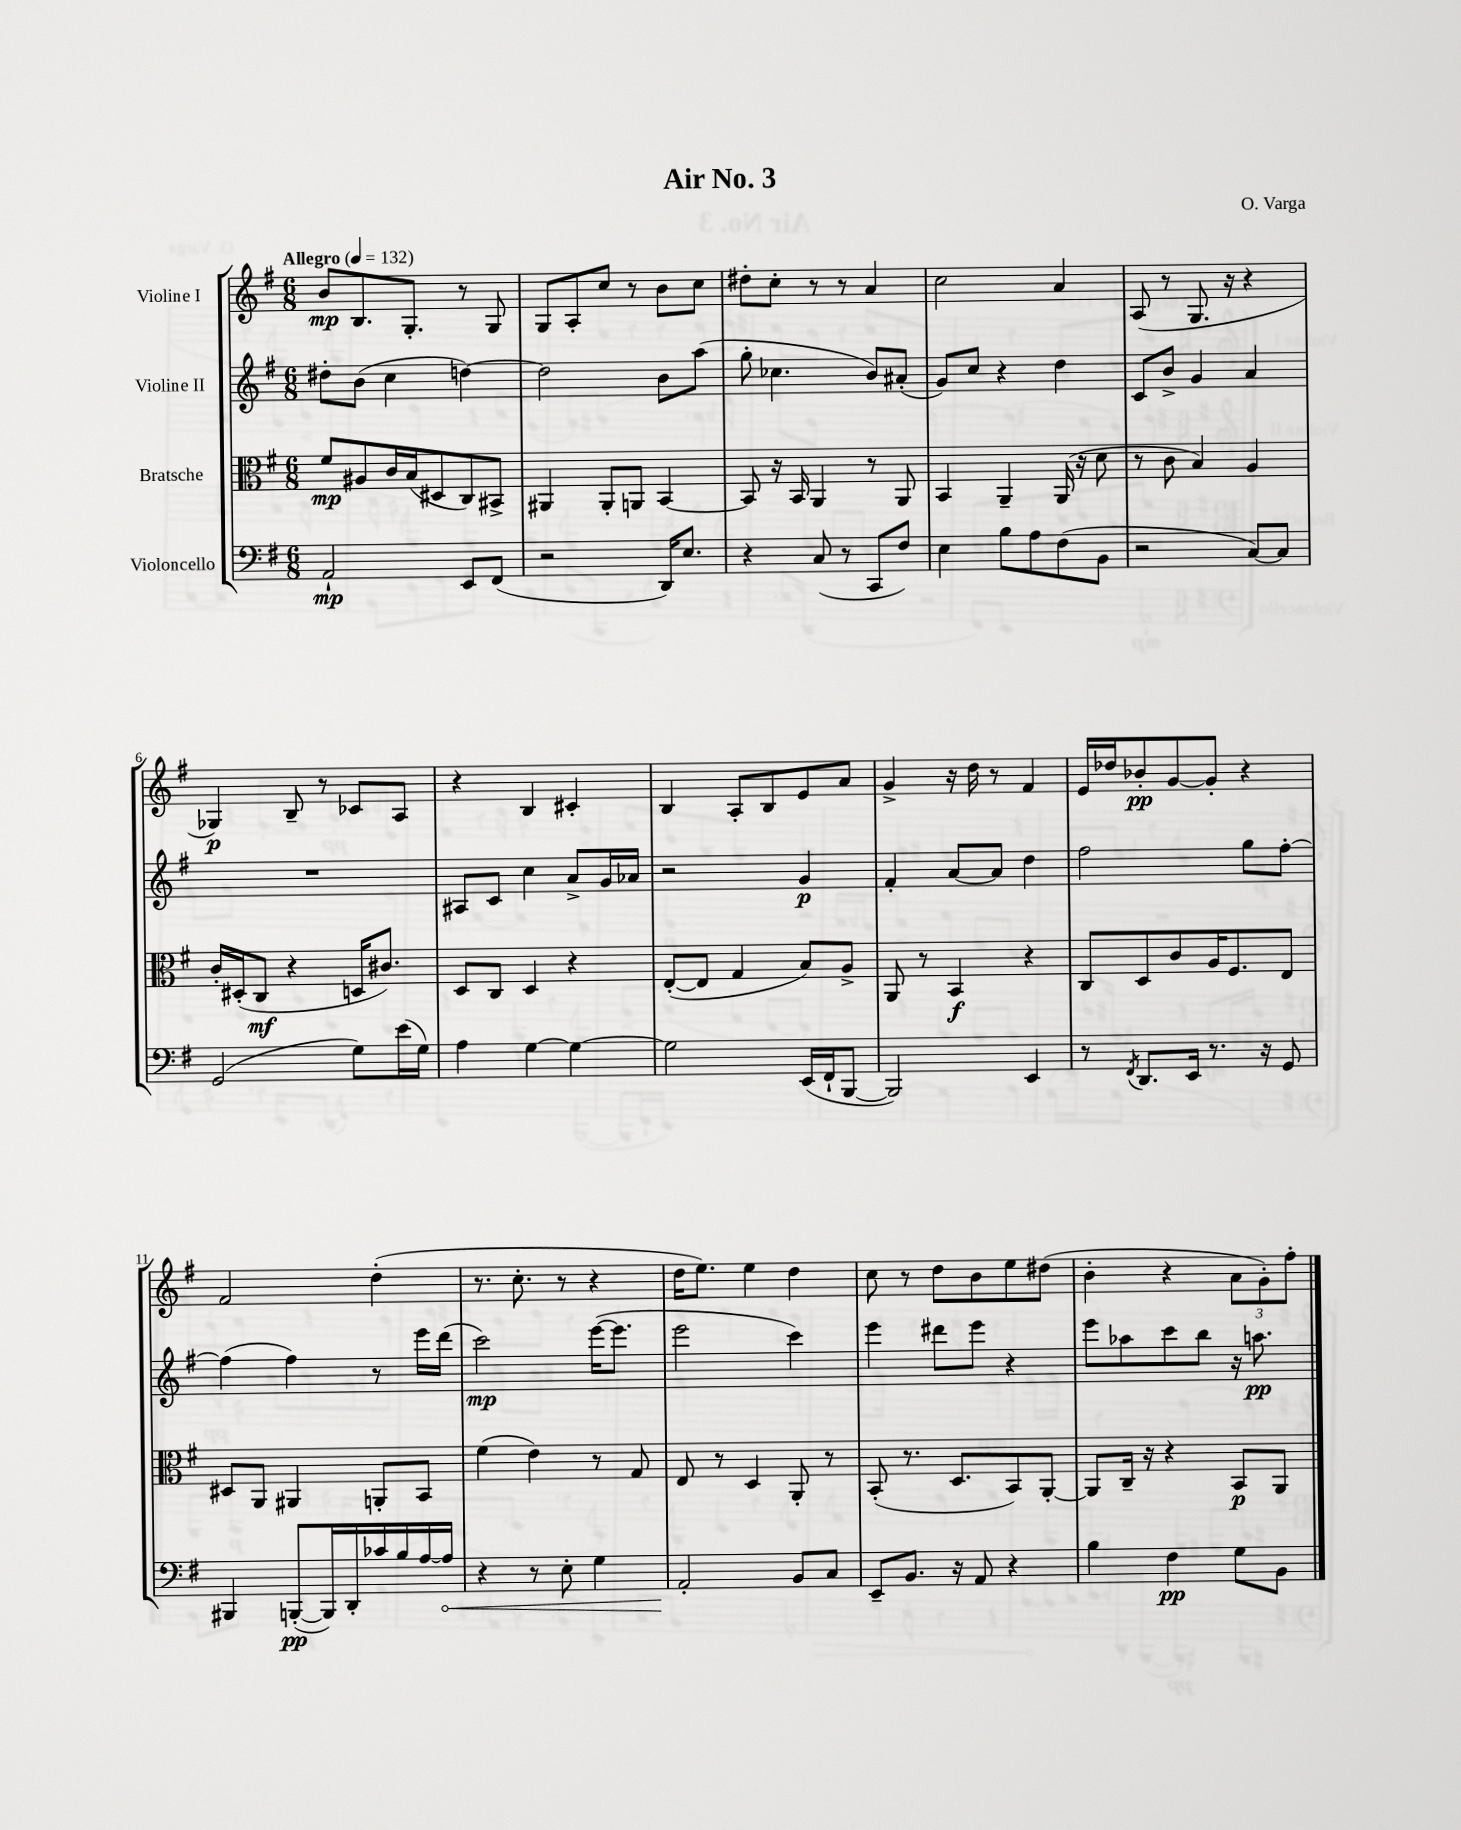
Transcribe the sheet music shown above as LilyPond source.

\header { title = "Air No. 3" composer = "O. Varga" }
<<
\new StaffGroup <<
\new Staff = "s0" \with { instrumentName = "Violine I" } {
    \clef treble \key g \major \numericTimeSignature \time 6/8 \tempo "Allegro" 4 = 132
    \autoBeamOff b'8[\mp b8. g8.]-. r8 g8 |
    g8[ a8-. c''8] r8 b'8[ c''8] |
    dis''8[-. c''8]-. r8 r8 a'4 |
    c''2 a'4 |
    a8( r8 g8. r16 r4 |
    ges4\p) b8-- r8 ces'8[ a8] |
    r4 b4 cis'4-. |
    b4 a8[-. b8 e'8 a'8] |
    g'4-> r16 d''16 r8 fis'4 |
    e'16[ des''16 bes'8-.\pp g'8~ g'8]-. r4 |
    fis'2 d''4-.( |
    r8. c''8.-. r8 r4 |
    d''16[ e''8.]) e''4 d''4 |
    c''8 r8 d''8[ b'8 e''8 dis''8]( |
    b'4-. r4 \tuplet 3/2 { a'8[ g'8-.) fis''8]-. } \bar "|." |
}
\new Staff = "s1" \with { instrumentName = "Violine II" } {
    \clef treble \key g \major \numericTimeSignature \time 6/8
    \autoBeamOff dis''8[-. b'8]( c''4 d''4~) |
    d''2 b'8[ a''8]( |
    g''8-. ces''4. b'8[) ais'8]-.( |
    g'8[) c''8] r4 d''4 |
    c'8[ b'8]-> g'4 a'4 |
    R2. |
    ais8[ c'8] c''4 a'8[-> g'16 aes'16] |
    r2 g'4\p |
    fis'4-. a'8[~ a'8] d''4 |
    fis''2 g''8[ fis''8]~-. |
    fis''4( fis''4) r8 e'''16[ d'''16]( |
    c'''2\mp) e'''16[~( e'''8.] |
    e'''2 c'''4) |
    e'''4 dis'''8[ e'''8] r4 |
    e'''8[ aes''8 c'''8 b''8] r16 a''8.\pp \bar "|." |
}
\new Staff = "s2" \with { instrumentName = "Bratsche" } {
    \clef alto \key g \major \numericTimeSignature \time 6/8
    \autoBeamOff fis'8[\mp ais8 c'16 b16( dis8 c8) bis,8]-> |
    ais,4 ais,8[-. a,8] b,4~ |
    b,8 r16 b,16 a,4 r8 a,8 |
    b,4 a,4-- a,16( r16 d'8 |
    r8 c'8 b4) a4 |
    c'16[-. dis16-.( c8]\mf r4 d16[ cis'8.]) |
    d8[ c8] d4 r4 |
    e8[~-.( e8] g4 b8[) a8]-> |
    a,8 r8 b,4\f r4 |
    c8[ d8 c'8 a16 fis8. e8] |
    dis8[ a,8] ais,4 a,8[-. b,8] |
    fis'4( e'4) r8 g8 |
    e8 r8 d4 a,8-. r8 |
    b,8-.( r8. d8.[ b,8) a,8]~-. |
    a,8[ c16]-- r16 r4 b,8[\p a,8] \bar "|." |
}
\new Staff = "s3" \with { instrumentName = "Violoncello" } {
    \clef bass \key g \major \numericTimeSignature \time 6/8
    \autoBeamOff a,2-!\mp e,8[ fis,8]( |
    r2 d,16[) e8.] |
    r4 c8( r8 c,8[ fis8]) |
    e4 b8[ a8 fis8( b,8] |
    r2 c8[~) c8] |
    g,2( g8[) e'16( g16]) |
    a4 g4~ g4~ |
    g2 e,16[( fis,16-! b,,8]~ |
    b,,2) e,4 |
    r8 \acciaccatura { fis,8 } d,8.[ e,16] r8. r16 g,8 |
    bis,,4 b,,8[~-.\pp( b,,16) d,16-. ces'16 b16 a16~ \once \override Hairpin.circled-tip = ##t a16]\< |
    r4 r8 e8-. g4 |
    a,2-.\! b,8[ c8] |
    e,8[-- b,8.] r16 a,8 r4 |
    b4 fis4\pp g8[ b,8] \bar "|." |
}
>>
>>
